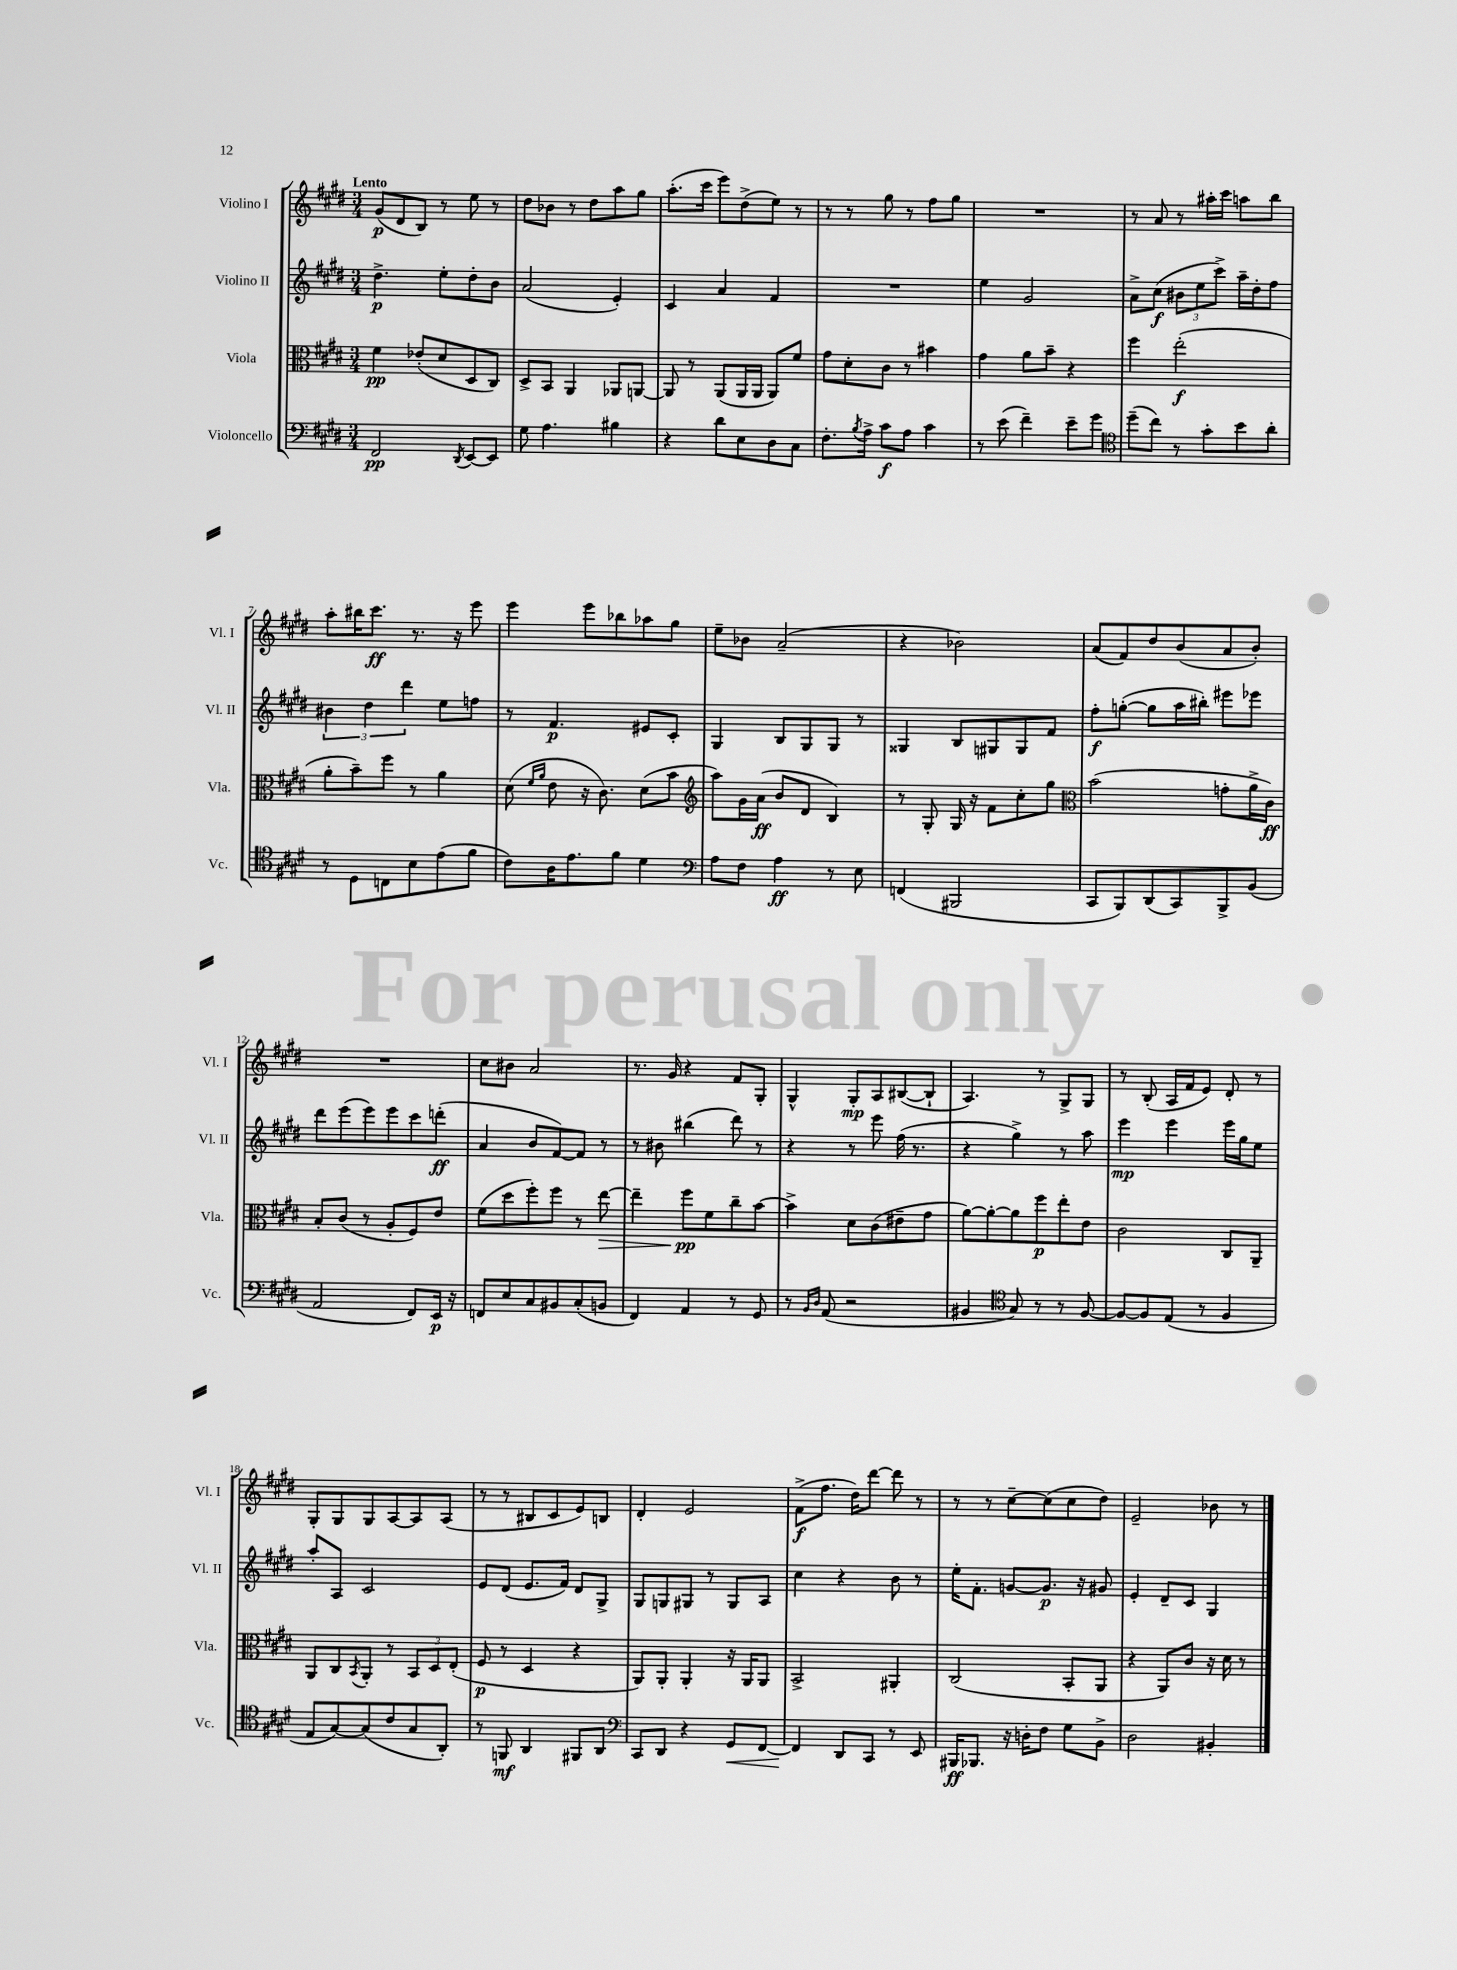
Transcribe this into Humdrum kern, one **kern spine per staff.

**kern	**dynam	**kern	**dynam	**kern	**dynam	**kern	**dynam
*part4	*part4	*part3	*part3	*part2	*part2	*part1	*part1
*staff4	*staff4	*staff3	*staff3	*staff2	*staff2	*staff1	*staff1
*I"Violoncello	*	*I"Viola	*	*I"Violino II	*	*I"Violino I	*
*I'Vc.	*	*I'Vla.	*	*I'Vl. II	*	*I'Vl. I	*
*clefF4	*	*clefC3	*	*clefG2	*	*clefG2	*
*k[f#c#g#d#]	*	*k[f#c#g#d#]	*	*k[f#c#g#d#]	*	*k[f#c#g#d#]	*
*M3/4	*	*M3/4	*	*M3/4	*	*M3/4	*
=1	=1	=1	=1	=1	=1	=1	=1
!	!	!	!	!	!	!LO:TX:a:B:t=Lento	!
2FF#/	pp	4f#\	pp	4.dd#^\	p	(8g#/L	p
.	.	.	.	.	.	8d#/	.
.	.	(8e-X'/L	.	.	.	8B/J)	.
.	.	8d#/	.	8ee'\L	.	8r	.
8qDD#/	.	.	.	.	.	.	.
[8EE/L	.	8D#/	.	8dd#'\	.	8ee\	.
8EE/J]	.	8C#/J)	.	8b\J	.	8r	.
=2	=2	=2	=2	=2	=2	=2	=2
8G#\	.	8D#^/L	.	(2a/	.	8dd#\L	.
4.A\	.	8BB/J	.	.	.	8b-X\J	.
.	.	4AA/	.	.	.	8r	.
.	.	.	.	.	.	8dd#\L	.
4B#X\	.	8AA-X/L	.	4e'/)	.	8aa\	.
.	.	[8AAn/J	.	.	.	8gg#\J	.
=3	=3	=3	=3	=3	=3	=3	=3
4r	.	8AA/]	.	4c#/	.	(8.aa'\L	.
.	.	8r	.	.	.	.	.
.	.	.	.	.	.	16ccc#\Jk	.
8d#\L	.	(8AA/L	.	4a/	.	8eee\L)	.
8E\	.	16AA/L	.	.	.	(8dd#^\	.
.	.	16AA/JJ	.	.	.	.	.
8D#\	.	8AA/L)	.	4f#/	.	8ee\J)	.
8C#\J	.	8f#/J	.	.	.	8r	.
=4	=4	=4	=4	=4	=4	=4	=4
8.F#'\L	.	8g#\L	.	2.r	.	8r	.
.	.	8d#'\	.	.	.	8r	.
8qB/	.	.	.	.	.	.	.
16A^\Jk	.	.	.	.	.	.	.
8c#\L	f	8c#\J	.	.	.	8gg#\	.
8A\J	.	8r	.	.	.	8r	.
4c#\	.	4b#X\	.	.	.	8ff#\L	.
.	.	.	.	.	.	8gg#\J	.
=5	=5	=5	=5	=5	=5	=5	=5
8r	.	4g#\	.	4ee\	.	2.r	.
(8e\	.	.	.	.	.	.	.
4f#~\)	.	8a\L	.	2g#/	.	.	.
.	.	8b~\J	.	.	.	.	.
8e~\L	.	4r	.	.	.	.	.
8g#\J	.	.	.	.	.	.	.
=6	=6	=6	=6	=6	=6	=6	=6
*clefC4	*	*	*	*	*	*	*
(8dd#~\L	.	4ff#\	.	8a^\L	.	8r	.
8cc#\J)	.	.	.	(8cc#\J	f	8a/	.
8r	.	(2ee'\	f	12b#X\L	.	8r	.
.	.	.	.	12ee\	.	.	.
8g#'\L	.	.	.	.	.	16aa#X'\LL	.
.	.	.	.	12ccc#^\J)	.	.	.
.	.	.	.	.	.	16ccc#\JJ	.
8b\	.	.	.	16aa~\LL	.	8aan\L	.
.	.	.	.	16dd#'\J	.	.	.
8a'\J	.	.	.	8ff#\J	.	8bb\J	.
!!LO:LB:g=z
=7	=7	=7	=7	=7	=7	=7	=7
8r	.	8a'\L	.	6b#X\	.	8aa'\L	.
8D#\L	.	8b~\)	.	.	.	16bb#X\K	.
.	.	.	.	6dd#\	.	.	.
.	.	.	.	.	.	8.ccc#\J	ff
8Cn\	.	8ff#\J	.	.	.	.	.
.	.	.	.	6ddd#\	.	.	.
8B\	.	8r	.	.	.	8.r	.
(8e\	.	4a\	.	8ee\L	.	.	.
.	.	.	.	.	.	16r	.
8f#\J	.	.	.	8ffn\J	.	8eee\	.
=8	=8	=8	=8	=8	=8	=8	=8
8c#\L)	.	(8d#\	.	8r	.	4eee\	.
.	.	16qqf#/LL	.	.	.	.	.
.	.	16qqa/JJ	.	.	.	.	.
16A\K	.	8e\	.	4.f#/	p	.	.
8.e\	.	.	.	.	.	.	.
.	.	16r	.	.	.	8eee\L	.
.	.	8.c#\)	.	.	.	.	.
8f#\J	.	.	.	.	.	8bb-X\	.
4d#\	.	(8d#\L	.	8e#X/L	.	8aa-X\	.
.	.	8b\J	.	8c#'/J	.	8gg#\J	.
=9	=9	=9	=9	=9	=9	=9	=9
*clefF4	*	*clefG2	*	*	*	*	*
8A\L	.	8aa\L)	.	4G#/	.	8ee~\L	.
8F#\J	.	16g#\L	.	.	.	8b-X\J	.
.	.	(16a\JJ	ff	.	.	.	.
4A\	ff	8b/L	.	8B/L	.	(2a~/	.
.	.	8d#/J	.	8G#/	.	.	.
8r	.	4B/)	.	8G#/J	.	.	.
8E\	.	.	.	8r	.	.	.
=10	=10	=10	=10	=10	=10	=10	=10
(4FFn/	.	8r	.	4G##X/	.	4r	.
.	.	8G#'/	.	.	.	.	.
2BBB#X/	.	16G#/	.	8B/L	.	2b-X\)	.
.	.	16r	.	.	.	.	.
.	.	8f#\L	.	8G#X/	.	.	.
.	.	8cc#'\	.	8G#/	.	.	.
.	.	8gg#\J	.	8f#/J	.	.	.
=11	=11	=11	=11	=11	=11	=11	=11
*	*	*clefC3	*	*	*	*	*
8CC#/L	.	(2b\	.	8ff#'\L	f	(8a/L	.
8BBB/)	.	.	.	([8ggn'\J	.	8f#/)	.
(8DD#/	.	.	.	8gg\L]	.	8dd#/	.
8CC#/)	.	.	.	16aa\L	.	(8b/	.
.	.	.	.	16bb#X'\JJ)	.	.	.
8BBB^/	.	8gn'\L	.	8eee#X\L	.	8a/	.
(8BB/J	.	16a^\L	.	8eee-X\J	.	8b'/J)	.
.	.	16c#\JJ)	ff	.	.	.	.
!!LO:LB:g=z
=12	=12	=12	=12	=12	=12	=12	=12
2AA/	.	8B'/L	.	8ddd#\L	.	2.r	.
.	.	(8c#/J	.	(8eee\	.	.	.
.	.	8r	.	8eee\)	.	.	.
.	.	8A'/L	.	8eee\	.	.	.
8FF#/L)	.	8F#/)	.	8ccc#\	.	.	.
16EE/Jk	p	8e/J	.	(8dddn'\J	ff	.	.
16r	.	.	.	.	.	.	.
=13	=13	=13	=13	=13	=13	=13	=13
8FFn/L	.	(8f#\L	.	4a/	.	8cc#\L	.
8E/	.	8dd#\	.	.	.	8b#X\J	.
8C#/	.	8ff#'\)	.	8b/L	.	2a/	.
8BB#X/	.	8ff#\J	.	[8f#/)	.	.	.
(8C#'/	.	8r	.	8f#/J]	.	.	.
!	!	!	!LO:HP:b	!	!	!	!
8BBn/J	.	[8ee\	>	8r	.	.	.
=14	=14	=14	=14	=14	=14	=14	=14
4FF#/)	.	4ee~\]	.	8r	.	8.r	.
.	.	.	.	8b#X\	.	.	.
.	.	.	.	.	.	16g#/	.
4AA/	.	8ff#\L	pp	(4bb#X\	.	4r	.
.	.	8f#\	]	.	.	.	.
8r	.	8cc#~\	.	8ddd#\)	.	8f#/L	.
8GG#/	.	[8b\J	.	8r	.	8G#'/J	.
=15	=15	=15	=15	=15	=15	=15	=15
8r	.	4b^\]	.	4r	.	4G#^^/	.
16qqBB/LL	.	.	.	.	.	.	.
16qqD#/JJ	.	.	.	.	.	.	.
(8AA/	.	.	.	.	.	.	.
2r	.	8d#\L	.	8r	.	8G#'/L	mp
.	.	(8c#\	.	8eee\	.	8A/	.
.	.	8e#X~\	.	(16ff#\	.	([8B#X/	.
.	.	.	.	8.r	.	.	.
.	.	8g#\J	.	.	.	8B#`/J]	.
=16	=16	=16	=16	=16	=16	=16	=16
4BB#X/	.	[8a\L)	.	4r	.	4.A/)	.
.	.	8a'\_	.	.	.	.	.
*clefC4	*	*	*	*	*	*	*
8G#/)	.	8a\]	.	4gg#^\)	.	.	.
8r	.	8ff#\	p	.	.	8r	.
8r	.	8ee'\	.	8r	.	8G#^/L	.
[8F#/	.	8e\J	.	8aa\	.	8G#/J	.
=17	=17	=17	=17	=17	=17	=17	=17
8F#/L_	.	2c#\	.	4eee\	mp	8r	.
8F#/]	.	.	.	.	.	(8B'/	.
(8E/J	.	.	.	4eee\	.	16A/LL	.
.	.	.	.	.	.	16f#/J	.
8r	.	.	.	.	.	8e/J)	.
4F#/	.	8C#/L	.	16eee\LL	.	8d#'/	.
.	.	.	.	16gg#\J	.	.	.
.	.	8AA~/J	.	8ee\J	.	8r	.
!!LO:LB:g=z
=18	=18	=18	=18	=18	=18	=18	=18
8E/L	.	8AA/L	.	8aa'/L	.	8G#'/L	.
[8G#/)	.	8C#/	.	8A/J	.	8G#/	.
.	.	8qBB/	.	.	.	.	.
(8G#/]	.	8AA'/J	.	2c#/	.	8G#/	.
8c#/	.	8r	.	.	.	[8A/	.
8G#/	.	12BB/L	.	.	.	8A/]	.
.	.	12D#/	.	.	.	.	.
8AA'/J)	.	.	.	.	.	(8A/J	.
.	.	(12E'/J	.	.	.	.	.
=19	=19	=19	=19	=19	=19	=19	=19
8r	.	8F#/	p	8e/L	.	8r	.
8FFn/	mf	8r	.	(8d#/J	.	8r	.
4AA/	.	4D#/	.	8.e/L	.	8B#X/L	.
.	.	.	.	.	.	8c#/	.
.	.	.	.	16f#/Jk)	.	.	.
8FF#X/L	.	4r	.	8d#/L	.	8e/)	.
8AA/J	.	.	.	8G#^/J	.	8Bn/J	.
=20	=20	=20	=20	=20	=20	=20	=20
*clefF4	*	*	*	*	*	*	*
8CC#/L	.	8AA/L)	.	8G#/L	.	4d#'/	.
8DD#/J	.	8AA'/J	.	8Gn/	.	.	.
4r	.	4AA'/	.	8G#X/J	.	2e/	.
.	.	.	.	8r	.	.	.
!	!LO:HP:b	!	!	!	!	!	!
8GG#/L	<	16r	.	8G#/L	.	.	.
.	.	16AA/KL	.	.	.	.	.
[8FF#/J	.	8AA/J	.	8A/J	.	.	.
=21	=21	=21	=21	=21	=21	=21	=21
4FF#/]	.	2BB^/	.	4cc#\	.	(8f#^\L	f
.	.	.	.	.	.	8.ff#\J	.
8DD#/L	[	.	.	4r	.	.	.
.	.	.	.	.	.	16dd#\KL)	.
8CC#/J	.	.	.	.	.	[8ddd#\J	.
8r	.	4AA#X'/	.	8b\	.	8ddd#\]	.
8EE/	.	.	.	8r	.	8r	.
=22	=22	=22	=22	=22	=22	=22	=22
16BBB#X/KL	ff	(2C#/	.	16ee'\KL	.	8r	.
8.BBB-X/J	.	.	.	8.f#'\J	.	.	.
.	.	.	.	.	.	8r	.
16r	.	.	.	[8gn/L	.	[8cc#~\L	.
16Dn'\KL	.	.	.	.	.	.	.
8F#\J	.	.	.	8.g/J]	p	(8cc#\]	.
8G#\L	.	8BB'/L	.	.	.	8cc#\	.
.	.	.	.	16r	.	.	.
8BB^\J	.	8AA/J	.	8g#X/	.	8dd#\J)	.
=23	=23	=23	=23	=23	=23	=23	=23
2D#\	.	4r	.	4e'/	.	2e~/	.
.	.	8AA/L)	.	8d#~/L	.	.	.
.	.	8c#/J	.	8c#/J	.	.	.
4BB#X'/	.	16r	.	4G#/	.	8b-X\	.
.	.	16d#\	.	.	.	.	.
.	.	8r	.	.	.	8r	.
==	==	==	==	==	==	==	==
*-	*-	*-	*-	*-	*-	*-	*-
